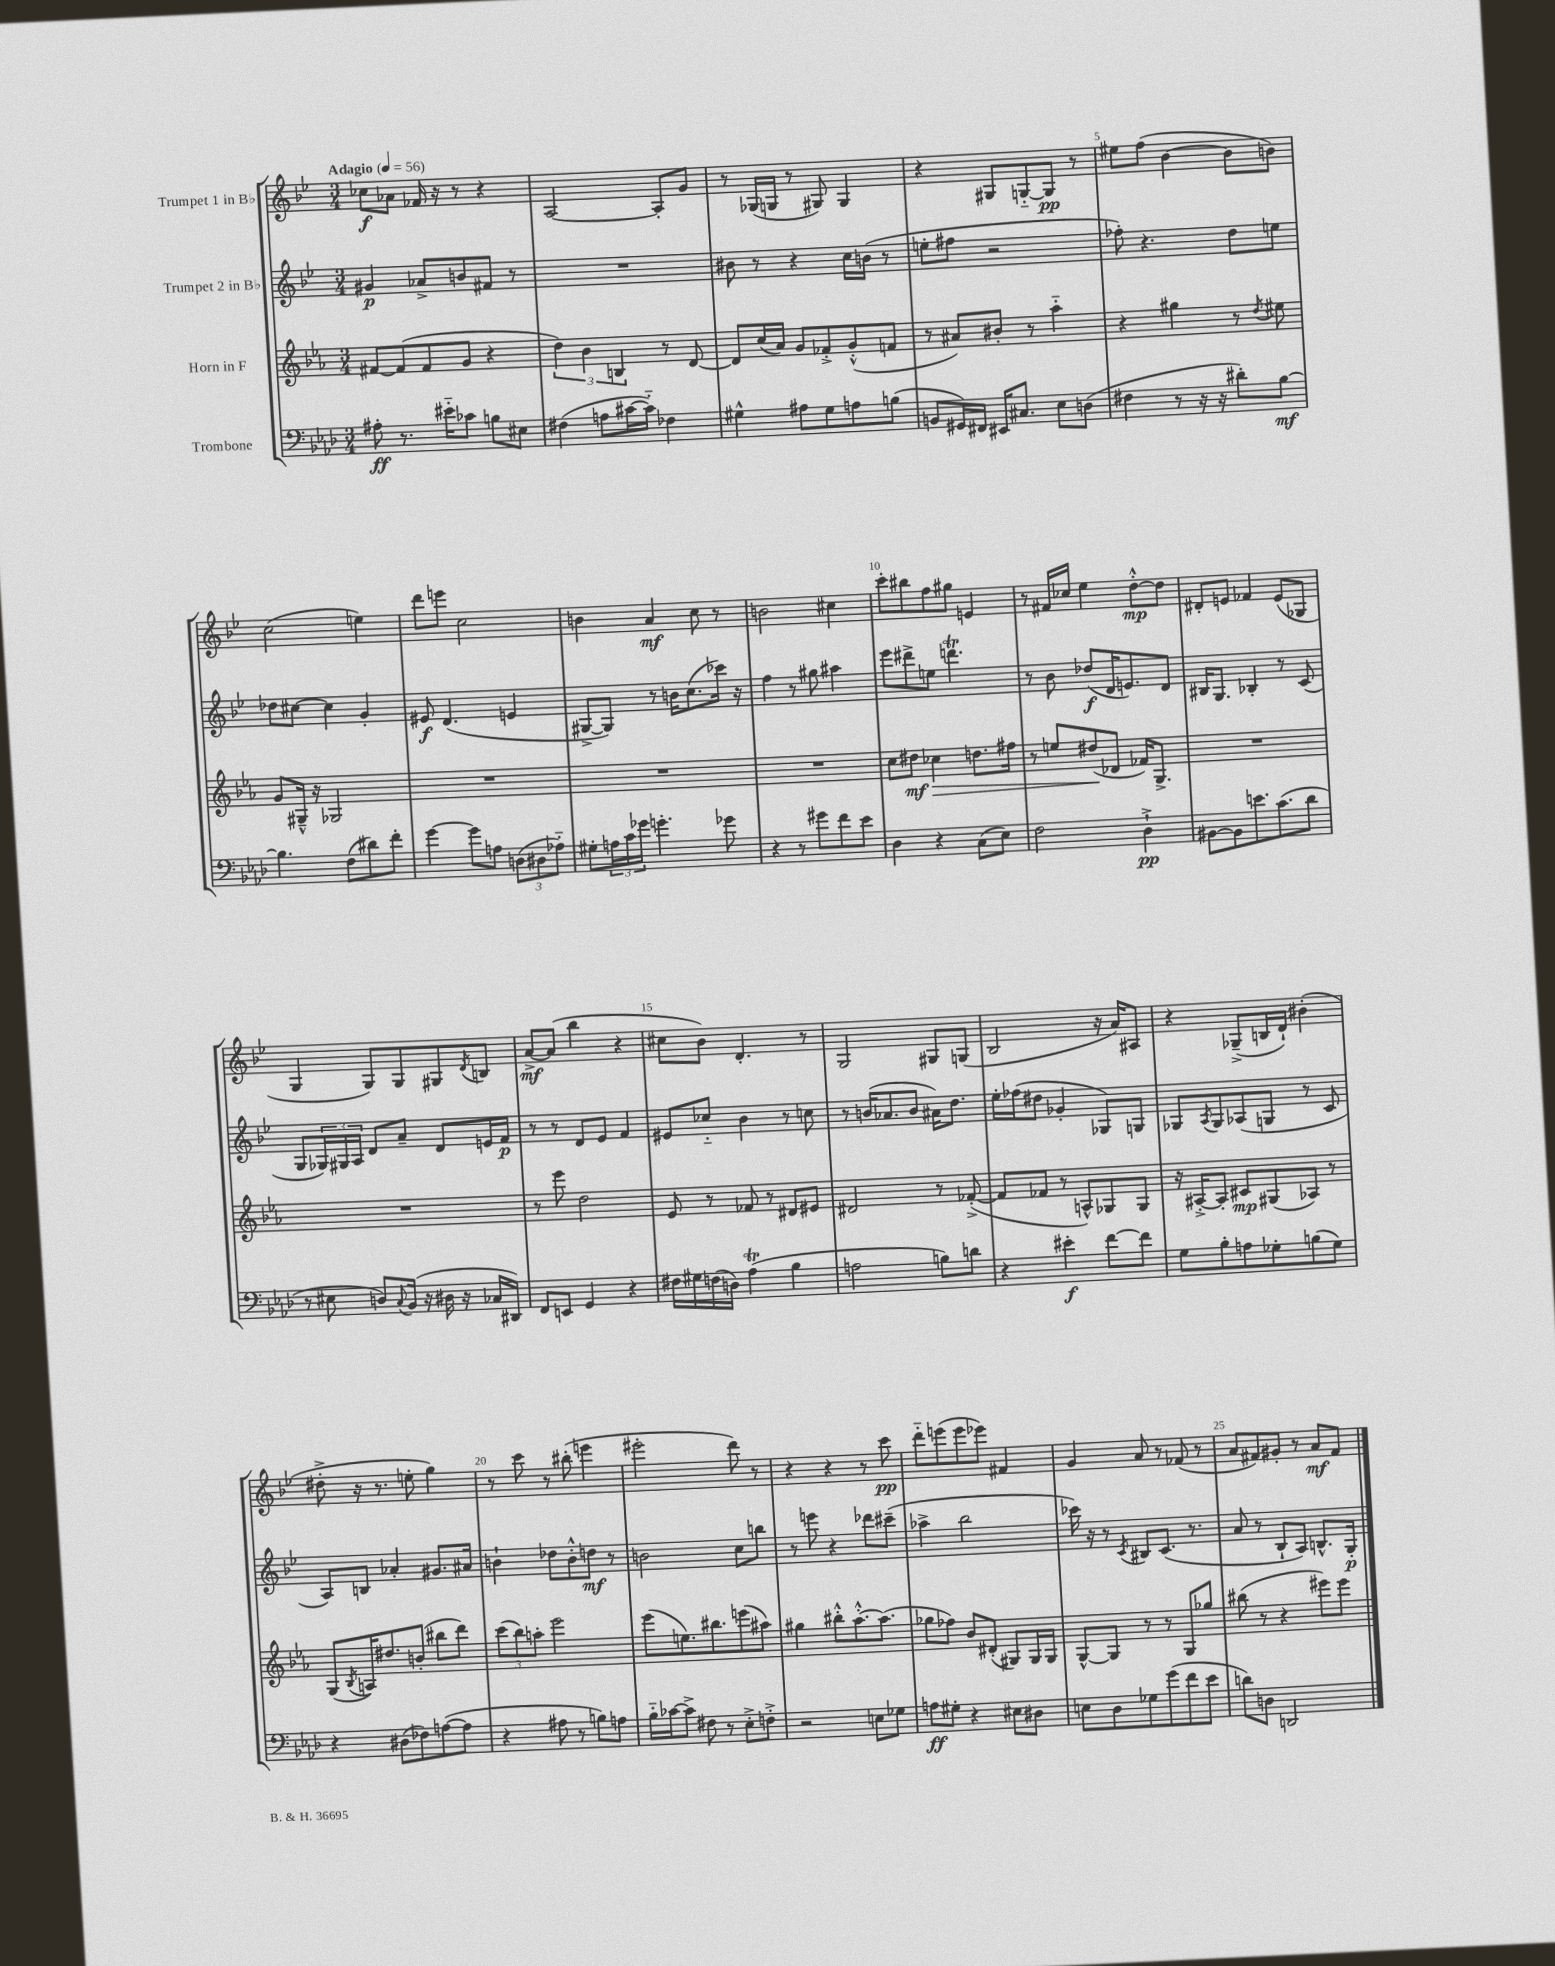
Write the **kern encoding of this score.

**kern	**kern	**kern	**kern
*staff4	*staff3	*staff2	*staff1
*clefF4	*clefG2	*clefG2	*clefG2
*k[b-e-a-d-]	*k[b-e-a-]	*k[b-e-]	*k[b-e-]
*M3/4	*M3/4	*M3/4	*M3/4
*MM56	*MM56	*MM56	*MM56
8A#'	[8f#	4g#	8cc-
8.r	(8f#]	.	8a-
.	8f#	8a-^	16f-
16e#'~	.	.	16r
8c-	8g	8b	8r
8B	4r	8f#	4r
8E#	.	8r	.
=	=	=	=
(4F#	6dd)	2.r	[2A
.	6b-	.	.
8A	.	.	.
.	6B	.	.
[16c#	.	.	.
16c#'~])	.	.	.
4F-	8r	.	8A']
.	[8d	.	8g
=	=	=	=
4G#^^	8d]	8b#	8r
.	(16cc	8r	(16G-
.	16a-)	.	16G
8A#	8g	4r	8r
8G#	8f-'^	.	8G#)
8A	(8g'^^	16cc	4G#
.	.	(16b	.
(8B	8f	8r	.
=	=	=	=
8BB	8r	8ee'	4r
16GG#)	8a#)	8ff#	.
16FF#	.	.	.
16EE#	8b#'	2r	8G#
8.C#	.	.	.
.	8r	.	[8G'~
8E-	4aa-'~	.	8G]
(8D	.	.	8r
=	=	=	=
4F#	4r	8ff-')	8ee#
.	.	4.r	(8ff
8r	4gg#	.	[4b-
16r	.	.	.
16r	.	.	.
8d#')	8r	8dd	8b-]
.	8qdd	.	.
[8B-	8ee#	8ee	8b)
=	=	=	=
4.B-]	8g	8dd-	(2cc
.	16G#~^^	[8cc#	.
.	16r	.	.
.	2G-	4cc#]	.
(8F	.	.	.
8d#)	.	4g'	4ee)
8f'	.	.	.
=	=	=	=
[4g	2.r	8e#	8ddd
.	.	(4.d	8eee
8g]	.	.	2cc
8A	.	.	.
(12D	.	4e	.
12D#	.	.	.
12A-'~)	.	.	.
=	=	=	=
8G#'	2.r	[8G#^	4b
24A	.	8G#])	.
24c	.	.	.
24g-	.	.	.
4.g'	.	8r	4a
.	.	16b	.
.	.	(8.cc	.
.	.	.	8cc
8g-	.	16ccc-)	8r
.	.	16r	.
=	=	=	=
4r	2.r	4ff	2b
8r	.	8r	.
8g#	.	8gg#	.
8f	.	4aa#	4cc#
8e-	.	.	.
=	=	=	=
4D-	8cc	8eee-	8ccc'
.	8dd#	8ddd#^	8bb#
4r	4cc-	8ee	8ff
.	.	4.ddd	8gg#
(8C	8.dd	.	4e
8E-)	.	.	.
.	16ff#	.	.
=	=	=	=
2F	8r	8r	8r
.	8ee	8b-	16f#
.	.	.	16cc-
.	(8dd#	(8dd-	4ee-
.	8d-	16d	.
.	.	8.e)	.
4D-`^	16f-)	.	[8dd'^^
.	8.G^	.	.
.	.	8d	8dd]
=	=	=	=
[8BB#	2.r	16B#	8d#'
.	.	8.G	.
8BB#]	.	.	8e
8.e	.	4B-'	4f-
(8.c	.	.	.
.	.	8r	(8e
8d-	.	(8c	8G-
=	=	=	=
8r	2.r	8G	4G
8E#	.	24G-)	.
.	.	24G#	.
.	.	24A	.
8D)	.	8d	8G)
8qqC	.	.	.
(16BB-	.	8a~	8G
16r	.	.	.
16D#	.	8d	8G#
16r	.	.	.
.	.	.	8qd
16C-	.	16e	8B
16DD#)	.	16f	.
=	=	=	=
8FF	8r	8r	[8a^
8EE	8eee-	8r	(8a]
4GG	2dd	8d	4bb-
.	.	8e-	.
4r	.	4f	4r
=	=	=	=
16F#	8e-	8e#	8cc#
16G#	.	.	.
(16F	8r	8cc-'~	8b-)
16D)	.	.	.
(4A-	8f-	4b-	4.d'
.	8r	.	.
4B-	8d#	8r	.
.	8e#	8cc	8r
=	=	=	=
2A	2d#	8r	2G
.	.	(16b	.
.	.	8.a-	.
.	.	8b	.
8B)	8r	16a#)	8G#
.	.	8.dd	.
8d	([8f-'^	.	(8G
=	=	=	=
4r	8f-]	16ee-'	2B-
.	.	(16ff-	.
.	8f-	8dd#	.
4e#'	8r	4g-'	.
.	8A^^)	.	.
[8f	8G-	8G-)	16r
.	.	.	16a)
8f]	8G-	8G	8A#
=	=	=	=
8G	16r	8G-	4r
.	[16A#'^	.	.
.	.	8qA	.
8B-'	8A#']	8G-	.
8A	8c#	(8A-	(8G-~^
8G-'	(8G#	8G	16B
.	.	.	16d`)
(8B	8A-)	8r	(4b#'
8G-)	8r	8c	.
=	=	=	=
4r	(8G	8A)	8dd#'^
.	8qB-	.	.
.	16A)	8B	16r
.	8.dd#	.	8.r
(8D#	.	4a-'	.
8F-)	(8b'	.	8ee'
([8A	8bb#	8.g#	4gg)
8A]	8ddd)	.	.
.	.	16a#	.
=	=	=	=
4r	(12ccc	4b`	8r
.	12bb-)	.	.
.	.	.	8ccc
.	12aa'	.	.
8A#	2eee-	8dd-	8r
8r	.	8b'^^	(8bb#'
8B)	.	8dd	4eee
8A	.	8r	.
=	=	=	=
16B-'~	(8eee-	2b	2eee#'
[16c-	.	.	.
8c-^]	8.ee)	.	.
8F#	.	.	.
.	8.bb#	.	.
8r	.	.	.
8E-'^	(8eee	8cc	8ddd)
8F'^	8aa#)	8bb	8r
=	=	=	=
2r	4gg#	8r	4r
.	.	8eee	.
.	8bb#'^^	4r	4r
.	[8.aa-'^^	.	.
8E	.	8ddd-	8r
.	(8.aa-]	.	.
8G-	.	(8ccc#~	8ccc
=	=	=	=
8A	8gg-	4aa-^	8ddd'~
8G#'	8ff-)	.	(8eee
4r	8b-	2bb-	8eee
.	(8d#'	.	8eee-)
8E#	8G#)	.	4f#
8D#	16G#	.	.
.	16G#	.	.
=	=	=	=
8E	[8G^^	16ccc-)	4g
.	.	16r	.
8D-	8G]	8r	.
.	.	8qc	.
8G-	8r	8B#	8a
(8g	8r	(8.c	8r
8f	8G	.	(8f-
.	.	8.r	.
8e-	8gg-	.	8r
=	=	=	=
8d)	(8bb#	8a	8a
8D	8r	8r	8f#)
2DD	4r	8B-`	8g#'
.	.	8A)	8r
.	8eee#)	8.B^^	8a
.	8eee#	.	8f#
.	.	16G'	.
==	==	==	==
*-	*-	*-	*-
